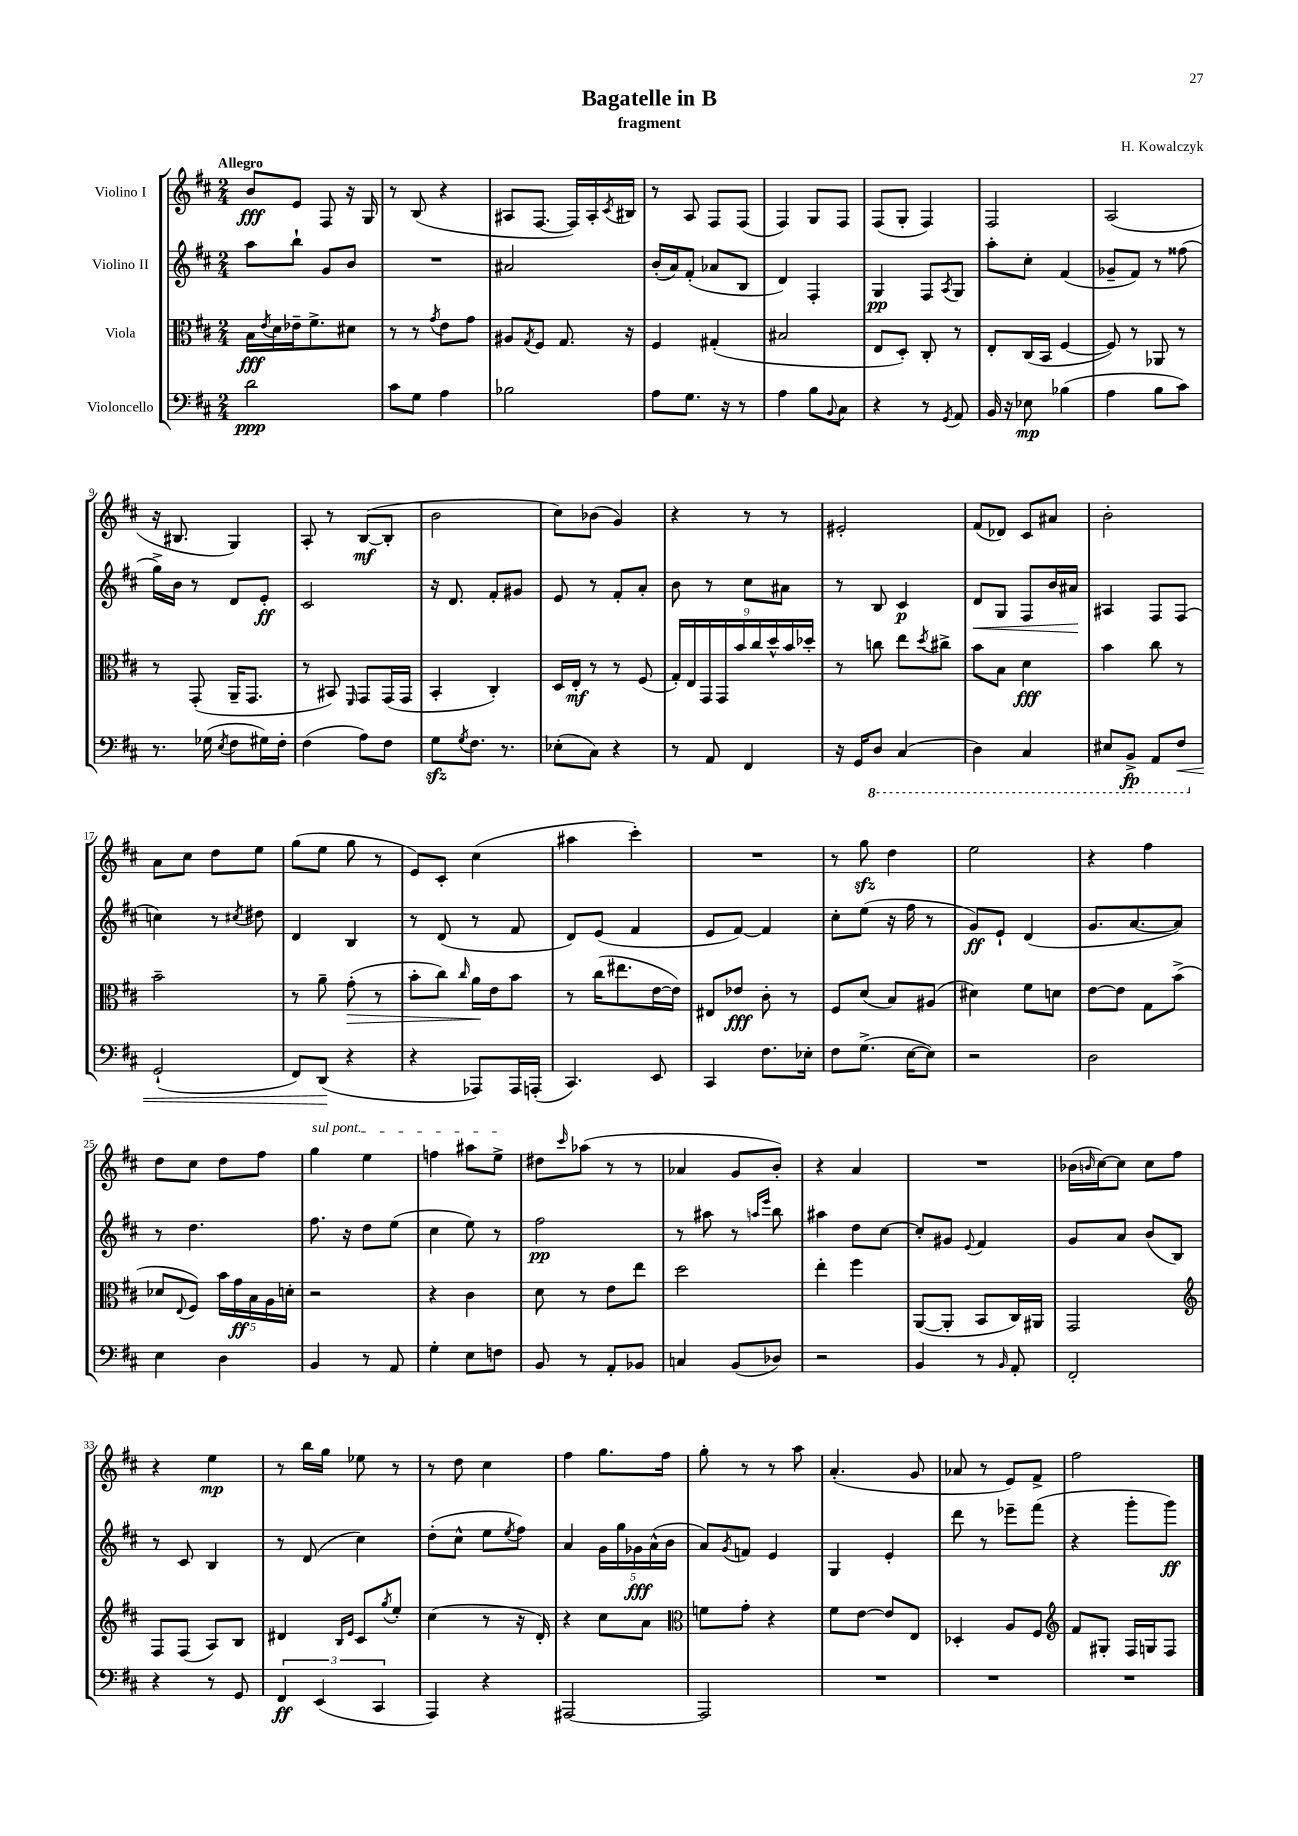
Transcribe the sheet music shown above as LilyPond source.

\header { title = "Bagatelle in B" composer = "H. Kowalczyk" subtitle = "fragment" }
<<
\new StaffGroup <<
\new Staff = "s0" \with { instrumentName = "Violino I" } {
    \clef treble \key d \major \numericTimeSignature \time 2/4 \tempo "Allegro"
    b'8\fff e'8 fis8 r16 g16 |
    r8 b8( r4 |
    ais8 fis8.~ fis16) ais16-. \acciaccatura { cis'8 } bis16 |
    r8 a8 fis8 fis8( |
    fis4) g8 fis8 |
    fis8( g8-. fis4) |
    fis2 |
    a2( |
    r16 bis8. g4) |
    a8-. r8 b8~\mf( b8-. |
    b'2 |
    cis''8) bes'8( g'4) |
    r4 r8 r8 |
    eis'2-. |
    fis'8( des'8) cis'8 ais'8 |
    b'2-. |
    a'8 cis''8 d''8 e''8 |
    g''8( e''8 g''8 r8 |
    e'8) cis'8-. cis''4( |
    ais''4 cis'''4-.) |
    R2 |
    r8 g''8\sfz d''4 |
    e''2 |
    r4 fis''4 |
    d''8 cis''8 d''8 fis''8 |
    \once \override TextSpanner.bound-details.left.text = \markup { \italic "sul pont." } g''4\startTextSpan e''4 |
    f''4 ais''8 e''8->\stopTextSpan |
    dis''8 \grace { cis'''16 } aes''8( r8 r8 |
    aes'4 g'8 b'8-.) |
    r4 a'4 |
    R2 |
    bes'16( \grace { b'16 } cis''16~) cis''8 cis''8 fis''8 |
    r4 e''4\mp |
    r8 b''16 g''16 ees''8 r8 |
    r8 d''8 cis''4 |
    fis''4 g''8. fis''16 |
    g''8-. r8 r8 a''8 |
    a'4.-.( g'8 |
    aes'8 r8 e'8) fis'8-> |
    fis''2 \bar "|." |
}
\new Staff = "s1" \with { instrumentName = "Violino II" } {
    \clef treble \key d \major \numericTimeSignature \time 2/4
    a''8 b''8-! g'8 b'8 |
    R2 |
    ais'2 |
    b'16-.( a'16) fis'8-.( aes'8 b8 |
    d'4) fis4-. |
    g4\pp fis8 \acciaccatura { a8 } g8 |
    a''8-. cis''8-. fis'4( |
    ges'8-- fis'8) r8 fisis''8( |
    g''16->) b'16 r8 d'8 e'8-.\ff |
    cis'2 |
    r16 d'8. fis'8-. gis'8 |
    e'8 r8 fis'8-. a'8-. |
    b'8 r8 cis''8 ais'8 |
    r8 b8 cis'4\p |
    d'8\< g8 fis8 b'16 ais'16\! |
    ais4 fis8 fis8( |
    c''4) r8 \acciaccatura { cis''8 } dis''8 |
    d'4 b4 |
    r8 d'8( r8 fis'8 |
    d'8) e'8( fis'4 |
    e'8 fis'8~) fis'4 |
    cis''8-. e''8( r16 fis''16 r8 |
    g'8\ff) e'8-! d'4( |
    g'8. a'8.~ a'8) |
    r8 d''4. |
    fis''8. r16 d''8 e''8( |
    cis''4 e''8) r8 |
    fis''2\pp |
    r8 ais''8 r8 \grace { a''16 e'''16 } b''8 |
    ais''4 d''8 cis''8~ |
    cis''8-. gis'8 \appoggiatura { e'8 } fis'4 |
    g'8 a'8 b'8( b8) |
    r8 cis'8 b4 |
    r8 d'8( cis''4) |
    d''8-.( cis''8-^ e''8 \acciaccatura { e''8 } fis''8) |
    a'4 \tuplet 5/4 { g'16 g''16 ges'16\fff a'16-^( b'16 } |
    a'8) \acciaccatura { g'8 } f'8 e'4 |
    g4 e'4-. |
    d'''8 r8 ees'''8-- fis'''8( |
    r4 g'''8-. g'''8\ff) \bar "|." |
}
\new Staff = "s2" \with { instrumentName = "Viola" } {
    \clef alto \key d \major \numericTimeSignature \time 2/4
    b16\fff \acciaccatura { e'8 } d'16 ees'16-- fis'8.-> dis'8 |
    r8 r8 \acciaccatura { g'8 } e'8 g'8 |
    ais8 \acciaccatura { g8 } fis8 g8. r16 |
    fis4 gis4-.( |
    bis2 |
    e8 d8-.) cis8-. r8 |
    e8-. cis16( b,16 fis4~ |
    fis8) r8 aes,8 r8 |
    r8 g,8-.( a,16-- g,8. |
    r8 bis,8) \grace { fis,16 } g,8 g,16( g,16 |
    b,4-. cis4-.) |
    d16 e16-.\mf r8 r8 fis8( |
    \tuplet 9/8 { g16-.) e16 g,16 g,16 b'16 cis''16 d''16-^ b'16 des''16-. } |
    r8 c''8 e''8 \acciaccatura { d''8 } cis''8-> |
    b'8 b8 d'4\fff |
    b'4 cis''8 r8 |
    b'2-- |
    r8 a'8-- g'8-.\>( r8 |
    b'8-. cis''8) \grace { cis''16 } a'16\! e'16 b'8 |
    r8 cis''16( eis''8. e'16~ e'16) |
    eis8 ees'8\fff cis'8-. r8 |
    fis8 d'8( b8) ais8( |
    dis'4) fis'8 d'8 |
    e'8~ e'8 g8 b'8->( |
    des'8 \appoggiatura { e8 } fis8) \tuplet 5/4 { b'16 g'16\ff b16 a16 d'16-. } |
    r2 |
    r4 cis'4 |
    d'8 r8 e'8 e''8 |
    d''2 |
    e''4-. fis''4 |
    a,8~( a,8-. b,8 cis16) ais,16 |
    g,2 |
    \clef treble fis8 fis8( a8) b8 |
    dis'4 \grace { b16 e'16 } cis'8 \acciaccatura { g''8 } e''8-. |
    cis''4( r8 r16 d'16-.) |
    r4 cis''8 a'8 |
    \clef alto f'8 g'8-. r4 |
    fis'8 e'8~ e'8 e8 |
    des4-. a8 fis8 |
    \clef treble fis'8 gis8-. fis16 g16 fis8 \bar "|." |
}
\new Staff = "s3" \with { instrumentName = "Violoncello" } {
    \clef bass \key d \major \numericTimeSignature \time 2/4
    d'2\ppp |
    cis'8 g8 a4 |
    bes2 |
    a8 g8. r16 r8 |
    a4 b8 \appoggiatura { b,8 } cis8 |
    r4 r8 \acciaccatura { g,8 } a,8 |
    b,16 r16 ees8\mp bes4( |
    a4 b8 cis'8) |
    r8. ges16( \acciaccatura { e8 } fis8 gis16) fis16-. |
    fis4( a8) fis8 |
    g8\sfz \acciaccatura { g8 } fis8. r8. |
    ees8-.( cis8) r4 |
    r8 a,8 fis,4 |
    r16 g,16 \ottava #-1 d,8 cis,4( |
    d,4) cis,4 |
    eis,8 b,,8->\fp a,,8 fis,8\< \ottava #0 |
    g,2-!( |
    fis,8) d,8\!( r4 |
    r4 aes,,8) aes,,16 a,,16-.( |
    cis,4.) e,8 |
    cis,4 fis8. ees16-. |
    fis8 g8.->( e16~ e8) |
    r2 |
    d2 |
    e4 d4 |
    b,4 r8 a,8 |
    g4-. e8 f8 |
    b,8 r8 a,8-. bes,8 |
    c4 b,8( des8) |
    r2 |
    b,4 r8 \grace { b,16 } a,8-. |
    fis,2-. |
    r4 r8 g,8 |
    \tuplet 3/2 { fis,4\ff e,4( cis,4 } |
    a,,4) r4 |
    ais,,2~ |
    ais,,2 |
    R2 |
    R2 |
    R2 \bar "|." |
}
>>
>>
